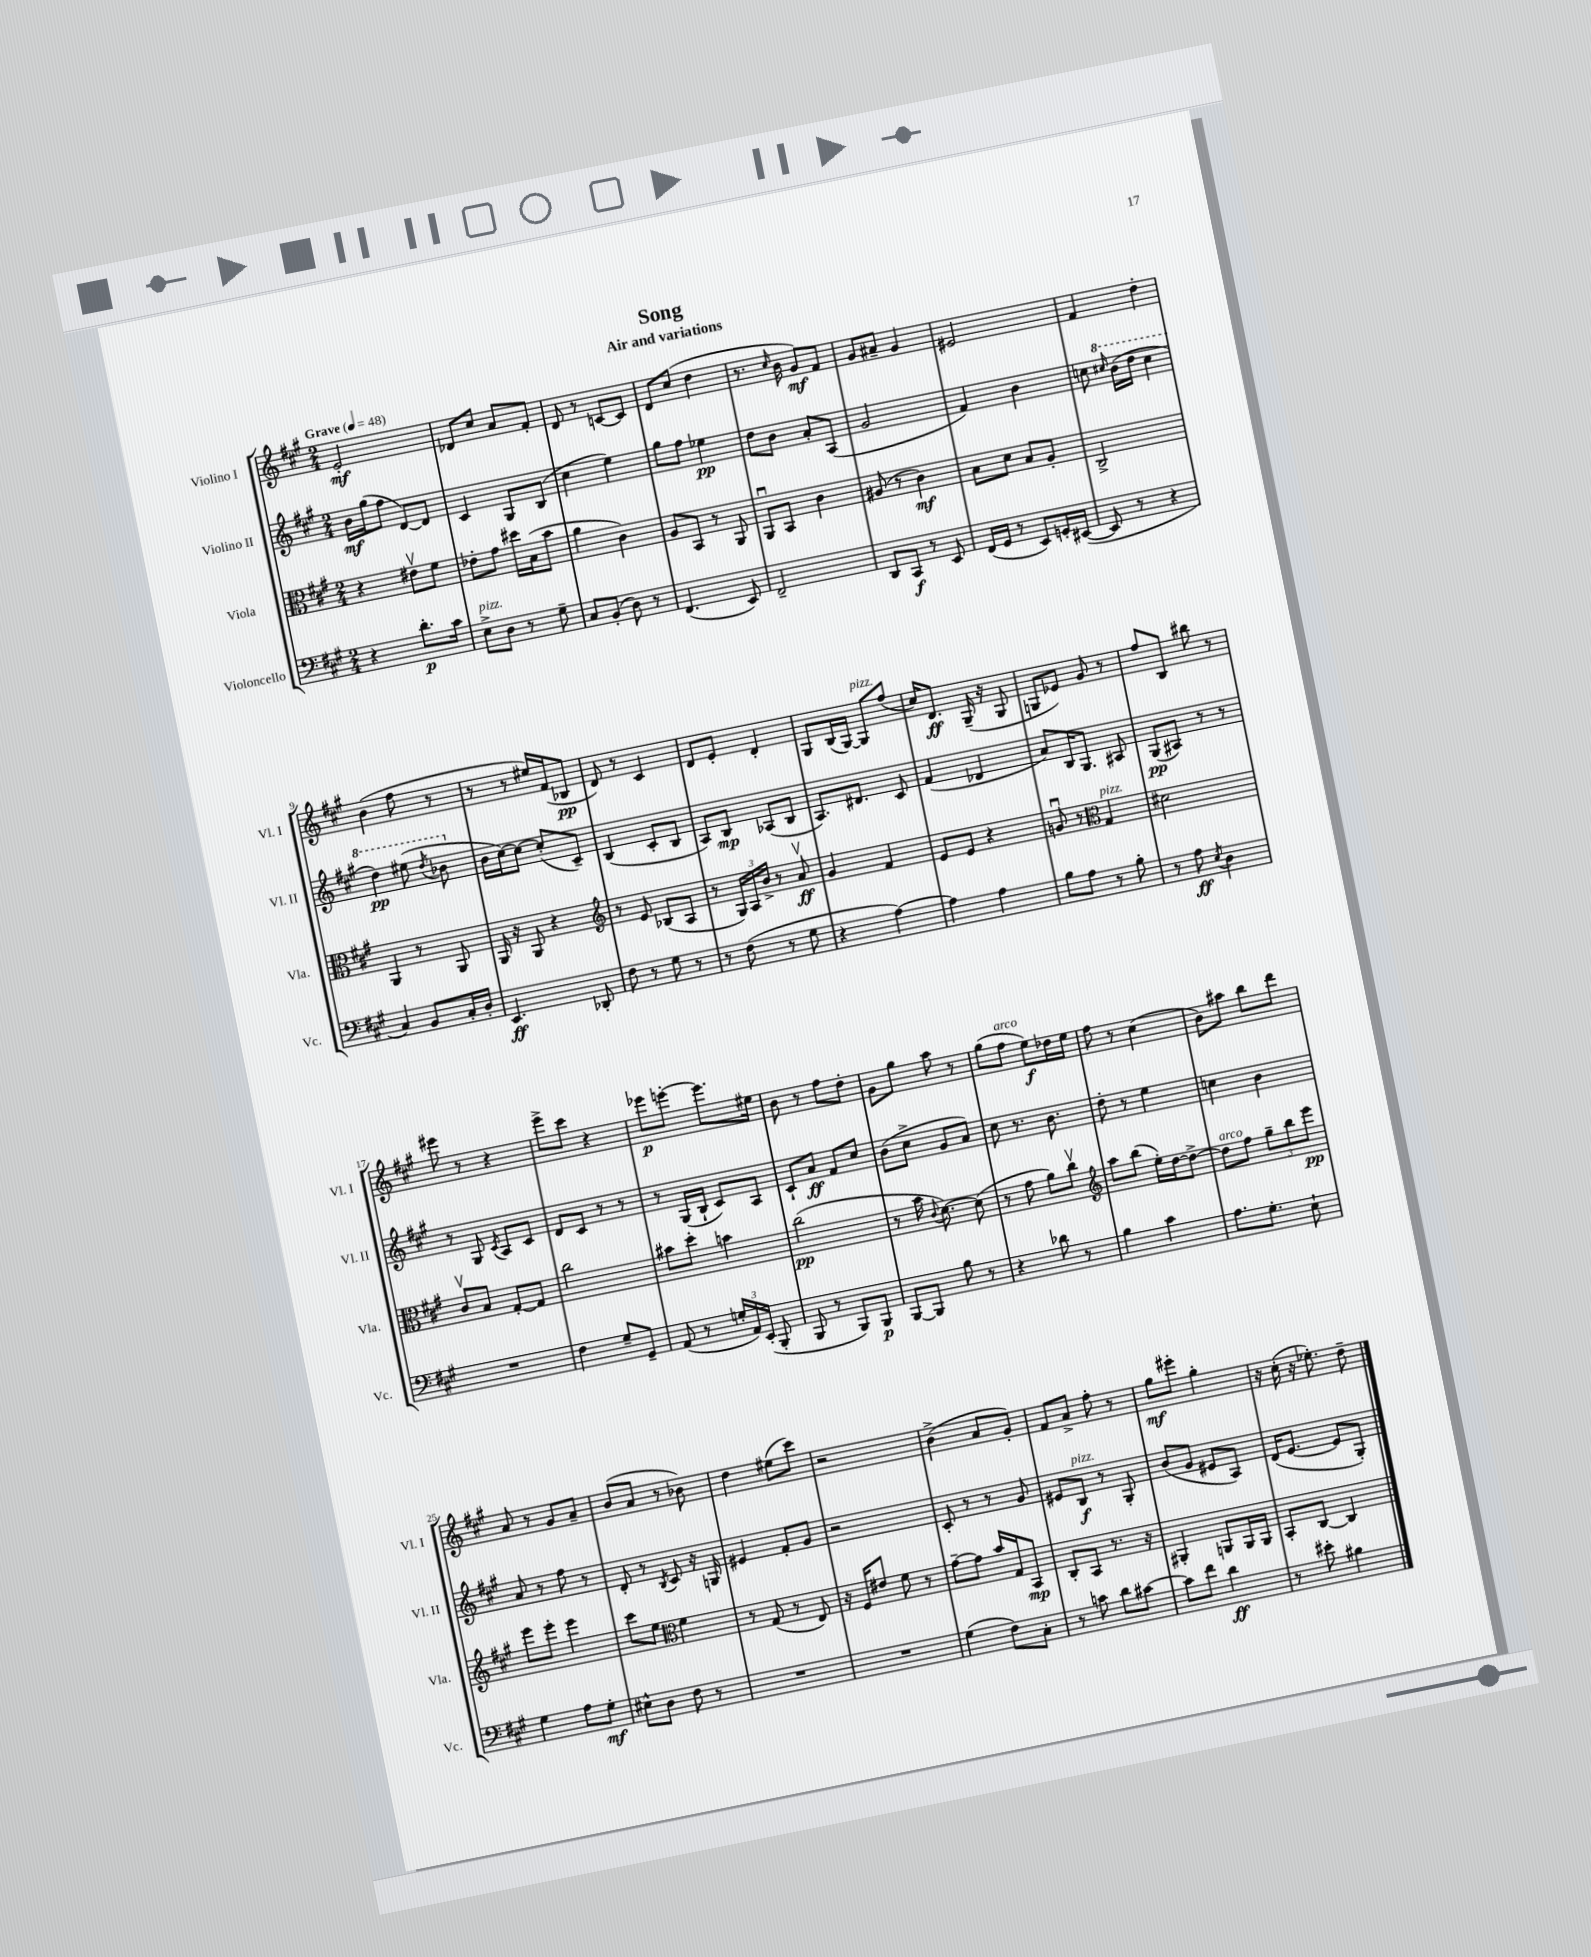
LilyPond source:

\header { title = "Song" subtitle = "Air and variations" }
<<
\new StaffGroup <<
\new Staff = "s0" \with { instrumentName = "Violino I" shortInstrumentName = "Vl. I" } {
    \clef treble \key a \major \numericTimeSignature \time 2/4 \tempo "Grave" 4 = 48
    \autoBeamOff e'2-.\mf |
    des'8[ cis''8] a'8[ fis'8]-. |
    d'8 r8 c'8[~ c'8] |
    d'8[ cis''8]( d''4 |
    r8. \grace { cis''16 } b'16 gis'8[\mf) fis'8] |
    gis'8[ ais'8]-- gis'4 |
    eis'2 |
    fis'4 d''4-. |
    b'4( fis''8 r8 |
    r8 r8 eis''16[) fis'16( bes8]\pp |
    d'8) r8 cis'4 |
    d'8[ e'8]-. d'4-. |
    gis8[ b16( gis16]~) gis8[^\markup { \italic "pizz." } fis''8]( |
    cis''16[) d'8.]\ff gis16--( r16 gis8 |
    g8[ ees'8]) gis'8 r8 |
    fis''8[ b8] bis''8 r8 |
    eis'''8 r8 r4 |
    e'''8[-> cis'''8] r4 |
    ees'''8[\p e'''8]~-. e'''8.[ eis''16] |
    b'8 r8 fis''8[ d''8]-. |
    gis'8[ gis''8] a''8 r8 |
    gis''8[( fis''8]^\markup { \italic "arco" } e''8[\f) des''16 e''16] |
    fis''8 r8 cis''4( |
    b'8[) ais''8] b''8[ d'''8] |
    a'8 r8 gis'8[ a'8]-- |
    b'8[( a'8] r8 bes'8) |
    d''4 eis''8[( cis'''8]) |
    r2 |
    b'4->( a'8[ gis'8]-.) |
    fis'8[ a'8]-> fis''8-. r8 |
    gis''8[\mf eis'''8]-. gis''4-. |
    r16 cis''16-.( r16 ees''8.-.) d''8-- \bar "|." |
}
\new Staff = "s1" \with { instrumentName = "Violino II" shortInstrumentName = "Vl. II" } {
    \clef treble \key a \major \numericTimeSignature \time 2/4
    \autoBeamOff b'16[\mf gis''16( fis''8] d'8[~) d'8] |
    cis'4 gis8[ b8]( |
    cis''4 e''4) |
    gis''8[ fis''8] ees''4\pp |
    d''8[ b'8] a'8[-. a8]( |
    gis'2 |
    fis'4) b'4 |
    c''8 \ottava #1 \grace { cis'''!16 } b''16[( d'''16] cis'''4 |
    d'''4\pp) eis'''8( \acciaccatura { d'''8 } bes''8 \ottava #0 |
    b'16[ cis''16~) cis''8]~ cis''8[-.( cis'8]--) |
    b4( cis'8[-. b8] |
    a8[) b8]\mp aes8[( b8] |
    a8.[) dis'8.] cis'8 |
    fis'4( des'4 |
    a'8[) b16 gis8.] ais8 |
    gis8[\pp( ais8]) r8 r8 |
    r8 gis8 \acciaccatura { cis'8 } a8[ cis'8] |
    d'8[ cis'8] r8 r8 |
    r8 gis16[( b16]-! cis'8[) a8] |
    cis'8[-! a'8]\ff fis'8[ cis''8] |
    b'8[( cis''8]-> gis'8[ a'8]) |
    cis''8 r8. b'8. |
    d''8-. r8 e''4 |
    c''4 b'4 |
    a'8 r8 fis''8 r8 |
    d'8-. r8 \acciaccatura { b8 } cis'8 r16 g16 |
    eis'4 fis'8[-. gis'8] |
    r2 |
    cis'8-. r8 r8 gis'8 |
    eis'8[ b8]\f^\markup { \italic "pizz." } r8 gis8-. |
    b'8[( gis'8] eis'8[ a8]) |
    d'16[( e'8.]~ e'8[ gis8]-.) \bar "|." |
}
\new Staff = "s2" \with { instrumentName = "Viola" shortInstrumentName = "Vla." } {
    \clef alto \key a \major \numericTimeSignature \time 2/4
    \autoBeamOff r4 eis'8[\upbow fis'8] |
    ees'8[-. gis'8] dis''16[ b16( b'8] |
    a'4 cis'4) |
    a8[ b,8] r8 a,8 |
    a,8[\downbow b,8] cis'4 |
    ais8( r8 cis'4\mf) |
    b8[ d'8] b8[ a8]-. |
    cis2-> |
    a,4 r8 a,8 |
    a,16 r16 a,8 r4 |
    \clef treble r8 e'8 bes8[( a8] |
    r8 \tuplet 3/2 { gis16[) a16 b'16]-> } r8 a'8\upbow\ff |
    gis'4 fis'4 |
    e'8[ e'8] r4 |
    g'8\downbow r8 \clef alto gis4^\markup { \italic "pizz." } |
    dis'2 |
    cis'8[\upbow b8] gis8[~-. gis8] |
    cis''2 |
    bis'8[ d''8]-. b'4 |
    cis''2\pp( |
    r8 b'16 \appoggiatura { cis'8 } d'8.~) d'8( |
    r8 gis'8 a'8[) cis''8]\upbow |
    \clef treble a''8[ b''8]( e''16[-.) d''16~ d''8]~-> |
    d''8[^\markup { \italic "arco" } fis''8] \tuplet 3/2 { gis''8[-- b''8 e'''8]\pp } |
    e'''8[ e'''8]-. e'''4 |
    cis'''8[ e''8] \clef alto fis'4 |
    r8 gis8( r8 e8) |
    r16 fis16[ eis'8] fis'8 r8 |
    gis'8[~-- gis'8] b'16[ gis16 b,8]\mp |
    cis8[-. b,8] r8. r16 |
    ais,4-. a,8[ a,16 a,16] |
    b,8[-. cis8]~ cis4 \bar "|." |
}
\new Staff = "s3" \with { instrumentName = "Violoncello" shortInstrumentName = "Vc." } {
    \clef bass \key a \major \numericTimeSignature \time 2/4
    \autoBeamOff r4 d'8.[-.\p cis'16] |
    e8[->^\markup { \italic "pizz." } d8] r8 gis8-- |
    cis8[ b,8]-.( d8) r8 |
    fis,4.( e,8) |
    fis,2-- |
    d,8[ cis,8]\f r8 e,8 |
    fis,16[( gis,16] r8 e,8[) g,16-. eis,16]~( |
    eis,8 r8 r4 |
    cis4) b,8[ cis16-. d16]-. |
    e,4.\ff des,8-. |
    fis8 r8 gis8 r8 |
    r8 fis8( r8 gis8 |
    r4 a4~) |
    a4 a4 |
    b8[ a8] r8 b8-. |
    r8 a8\ff \acciaccatura { e8 } d4 |
    R2 |
    fis4 gis8[-- gis,8]-- |
    a,8( r8 \tuplet 3/2 { g16[-. a,16) e,16]-.( } b,,8-. |
    b,,8 r8 b,,8[) b,,8]\p |
    b,,8[~ b,,8] b8 r8 |
    r4 des'8 r8 |
    b4 cis'4 |
    a8.[ gis8.]-. e8-! |
    gis4 a8[ gis8]-.\mf |
    eis8[-^ d8] fis8 r8 |
    R2 |
    R2 |
    gis4( fis8[) cis8]-. |
    r8 c'8 d'8[ cis'8]~ |
    cis'8[ fis'8] d'4\ff |
    r8 eis'8-. bis4 \bar "|." |
}
>>
>>
